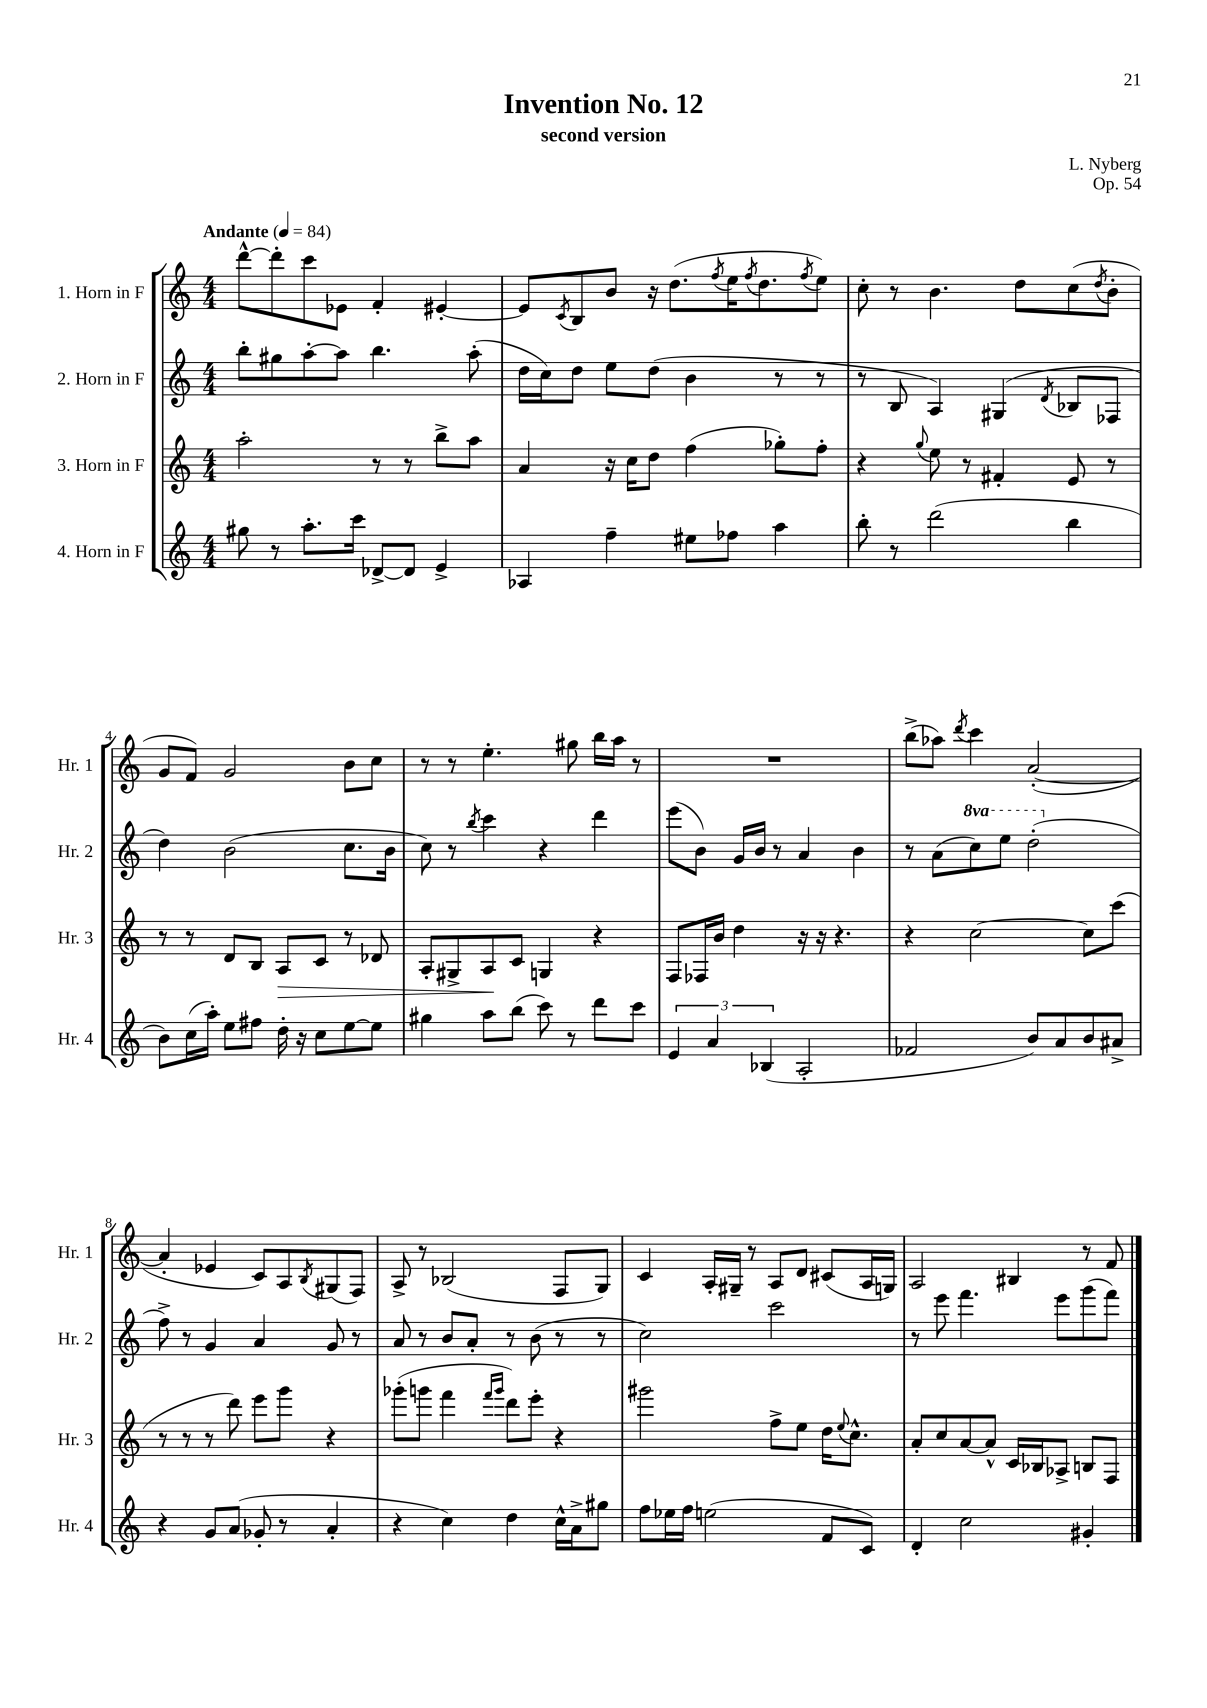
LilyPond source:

\header { title = "Invention No. 12" composer = "L. Nyberg" subtitle = "second version" opus = "Op. 54" }
<<
\new StaffGroup <<
\new Staff = "s0" \with { instrumentName = "1. Horn in F" shortInstrumentName = "Hr. 1" } {
    \clef treble \key c \major \numericTimeSignature \time 4/4 \tempo "Andante" 4 = 84
    d'''8~-^ d'''8-. c'''8 ees'8 f'4-. eis'4~-. |
    eis'8 \acciaccatura { c'8 } b8 b'8 r16 d''8.( \acciaccatura { f''8 } e''16 \acciaccatura { f''8 } d''8. \acciaccatura { f''8 } e''8) |
    c''8-. r8 b'4. d''8 c''8( \acciaccatura { d''8 } b'8-. |
    g'8 f'8) g'2 b'8 c''8 |
    r8 r8 e''4.-. gis''8 b''16 a''16 r8 |
    R1 |
    b''8->( aes''8) \acciaccatura { d'''8 } c'''4 a'2~-.( |
    a'4-. ees'4 c'8) a8 \acciaccatura { b8 } gis8( f8) |
    a8-> r8 bes2( f8 g8) |
    c'4 a16-. gis16-- r8 a8 d'8 cis'8( a16 g16) |
    a2 bis4 r8 f'8 \bar "|." |
}
\new Staff = "s1" \with { instrumentName = "2. Horn in F" shortInstrumentName = "Hr. 2" } {
    \clef treble \key c \major \numericTimeSignature \time 4/4 \set Staff.ottavationMarkups = #ottavation-simple-ordinals
    b''8-. gis''8 a''8~-. a''8 b''4. a''8-.( |
    d''16 c''16) d''8 e''8 d''8( b'4 r8 r8 |
    r8 b8 a4) gis4( \acciaccatura { d'8 } bes8 fes8 |
    d''4) b'2( c''8. b'16 |
    c''8) r8 \acciaccatura { b''8 } c'''4 r4 d'''4 |
    e'''8( b'8) g'16 b'16 r8 a'4 b'4 |
    r8 a'8( \ottava #1 c'''8) e'''8 d'''2-.( \ottava #0 |
    f''8->) r8 g'4 a'4 g'8 r8 |
    a'8 r8 b'8 a'8-. r8 b'8( r8 r8 |
    c''2) c'''2 |
    r8 e'''8 f'''4. e'''8 g'''8( f'''8) \bar "|." |
}
\new Staff = "s2" \with { instrumentName = "3. Horn in F" shortInstrumentName = "Hr. 3" } {
    \clef treble \key c \major \numericTimeSignature \time 4/4
    a''2-. r8 r8 b''8-> a''8 |
    a'4 r16 c''16 d''8 f''4( ges''8-.) f''8-. |
    r4 \appoggiatura { g''8 } e''8 r8 fis'4-. e'8 r8 |
    r8 r8 d'8 b8 a8\> c'8 r8 des'8 |
    a8-. gis8-> a8\! c'8 g4 r4 |
    f8 fes16 b'16 d''4 r16 r16 r4. |
    r4 c''2~ c''8 c'''8( |
    r8 r8 r8 d'''8) e'''8 g'''8 r4 |
    ges'''8-.( g'''8 f'''4 \grace { f'''16 g'''16 } d'''8) e'''8-. r4 |
    gis'''2 f''8-> e''8 d''16 \appoggiatura { e''8 } c''8.-^ |
    a'8-. c''8 a'8~ a'8-^ c'16 bes16 aes8-> b8 f8 \bar "|." |
}
\new Staff = "s3" \with { instrumentName = "4. Horn in F" shortInstrumentName = "Hr. 4" } {
    \clef treble \key c \major \numericTimeSignature \time 4/4
    gis''8 r8 a''8.-. c'''16 des'8~-> des'8 e'4-> |
    aes4 f''4-- eis''8 fes''8 a''4 |
    b''8-. r8 d'''2( b''4 |
    b'8) c''16( a''16-.) e''8 fis''8 d''16-. r16 c''8 e''8~ e''8 |
    gis''4 a''8 b''8( c'''8) r8 d'''8 c'''8 |
    \tuplet 3/2 { e'4 a'4 bes4( } a2-. |
    fes'2 b'8) a'8 b'8 ais'8-> |
    r4 g'8 a'8( ges'8-. r8 a'4-. |
    r4 c''4) d''4 c''16-^ a'16-> gis''8 |
    f''8 ees''16 f''16 e''2( f'8 c'8) |
    d'4-. c''2 gis'4-. \bar "|." |
}
>>
>>
